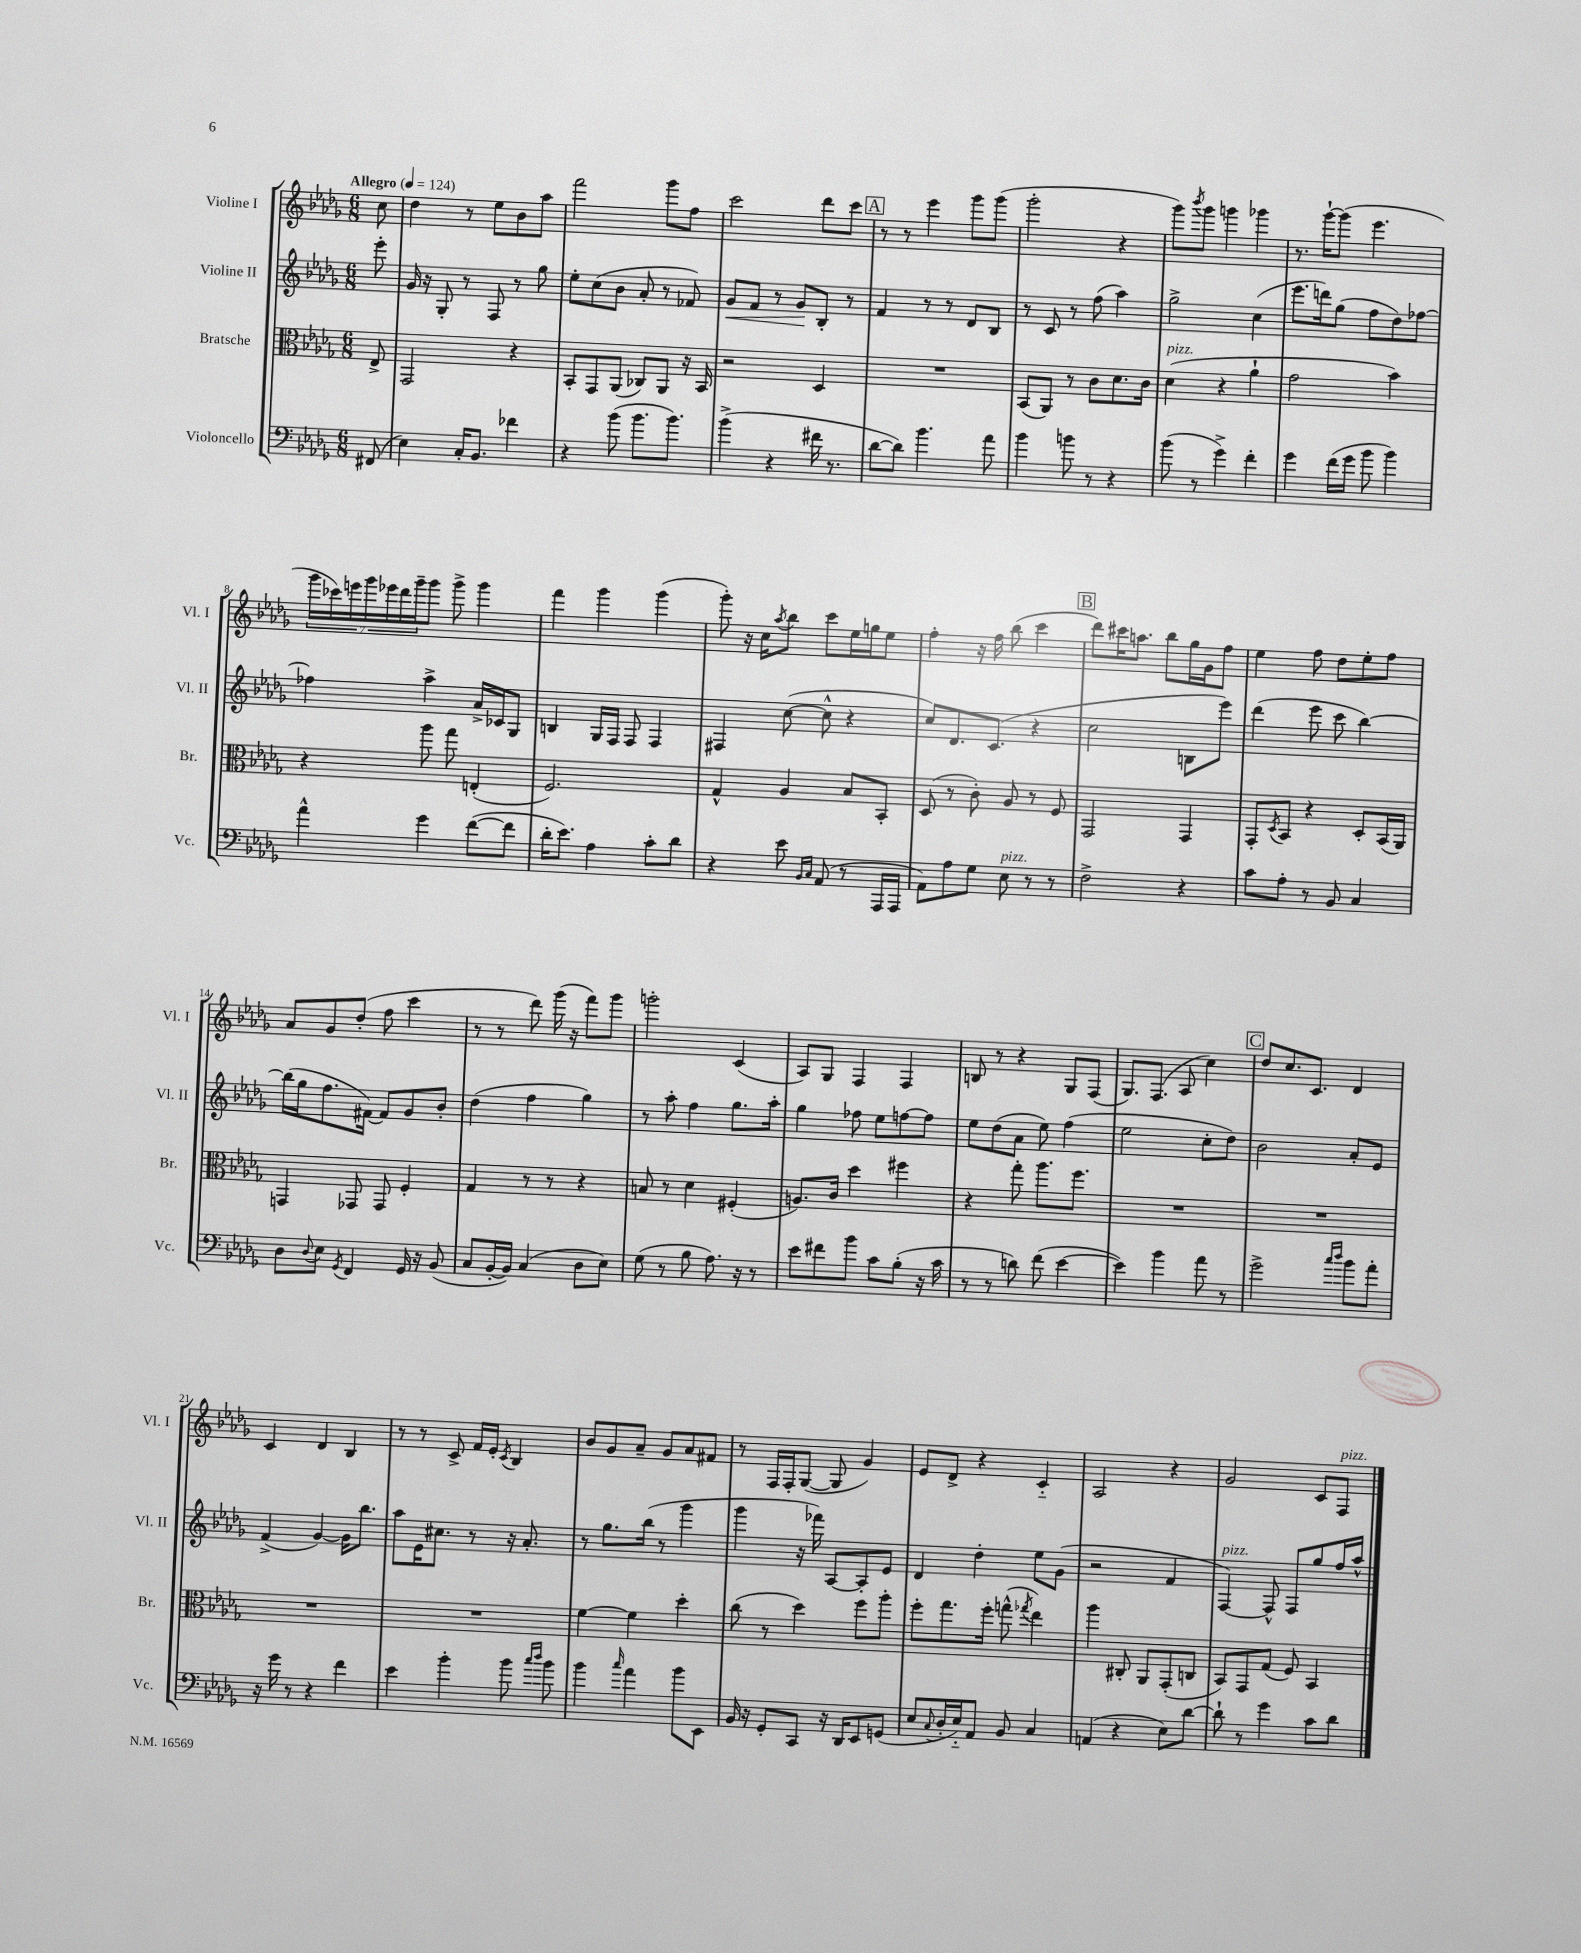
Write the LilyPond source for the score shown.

<<
\new StaffGroup <<
\new Staff = "s0" \with { instrumentName = "Violine I" shortInstrumentName = "Vl. I" } {
    \clef treble \key des \major \numericTimeSignature \time 6/8 \partial 8 \tempo "Allegro" 4 = 124
    c''8 |
    des''4 r8 ees''8 bes'8 aes''8 |
    f'''2 ges'''8 f''8 |
    c'''2 des'''8 c'''8 |
    \mark \markup { \box "A" } r8 r8 ees'''4 ges'''8 ges'''8( |
    ges'''2-. r4 |
    ges'''8) \acciaccatura { bes'''8 } ges'''8 g'''4 ges'''4 |
    r8. ges'''16~-! ges'''8( ees'''4. |
    \tuplet 7/4 { ges'''16 ces'''16) e'''16 ges'''16 ees'''16 des'''16 ges'''16-- } ges'''8 ges'''8-> ges'''4 |
    f'''4 ges'''4 ges'''4( |
    ges'''8-.) r16 c''16 \acciaccatura { aes''8 } bes''8 c'''8 ees''16 g''16 ees''8 |
    f''4-. r16 f''16 bes''8( c'''4 |
    \mark \markup { \box "B" } des'''8) cis'''16 a''8. bes''8 ges''16 ges'16 f''8 |
    ees''4 f''8 des''8 ees''8-. f''8 |
    aes'8 ges'8 des''8-.( f''8 c'''4 |
    r8 r8 des'''8) ges'''16( r16 f'''8) ges'''8 |
    g'''2-. c'4( |
    aes8) ges8 f4 f4 |
    b8 r8 r4 ges8 f8( |
    ges8.) f8.( aes8 c''4) |
    \mark \markup { \box "C" } des''8 c''8. c'8. des'4 |
    c'4 des'4 bes4 |
    r8 r8 c'8-> f'16 ees'16-. \acciaccatura { c'8 } bes4 |
    bes'8 ges'8 aes'8-- ges'8 aes'8 fis'8 |
    r8 f16 f16-. ges8~( ges8 ges'4) |
    ees'8 des'8-> r4 c'4-_ |
    aes2 r4 |
    ges'2 c'8 f8^\markup { \italic "pizz." } \bar "|." |
}
\new Staff = "s1" \with { instrumentName = "Violine II" shortInstrumentName = "Vl. II" } {
    \clef treble \key des \major \numericTimeSignature \time 6/8 \partial 8
    ees'''8-. |
    ges'16 r16 ges8-. r8 f8 r8 ges''8 |
    ees''8-. c''8( bes'8 aes'8-. r8 fes'8) |
    ges'8\< f'8 r8 ges'8\! bes8-. r8 |
    \mark \markup { \box "A" } f'4 r8 r8 des'8 bes8 |
    r8 c'8 r8 f''8( aes''4) |
    ges''2-> c''4( |
    ees'''8. d'''16) ges''8( f''8 des''8) fes''8~ |
    fes''4 aes''4-> aes'16-> ces'16 ges8 |
    b4 ges16 f16 f8 f4 |
    fis4 c''8~( c''8-^ r4 |
    c''8) des'8. c'8.( r4 |
    \mark \markup { \box "B" } c''2 b8 ees'''8) |
    des'''4( ees'''8 c'''8 bes''4~) |
    bes''16( ges''16 f''8. fis'16~) fis'8 ges'8 bes'8-. |
    des''4( f''4 ges''4) |
    r8 aes''8-. f''4 ges''8. aes''16-. |
    ges''4 fes''8 ees''8 f''8~ f''8 |
    ees''8 des''8( aes'8 ees''8) f''4( |
    ees''2 c''8-. des''8) |
    \mark \markup { \box "C" } bes'2 aes'8-. ees'8 |
    f'4->( ges'4~) ges'16 bes''8. |
    aes''8 ees'16 cis''8. r8 r16 aes'8.-. |
    r8 ges''8. bes''16( r8 ges'''4 |
    ges'''4 r16 fes'''16) aes8~ aes8-. ees'8 |
    des'4 des''4-. ees''8 ges'8( |
    r2 f'4 |
    f4~^\markup { \italic "pizz." }) f8-^ f8 ges''8 f''16 aes''16-^ \bar "|." |
}
\new Staff = "s2" \with { instrumentName = "Bratsche" shortInstrumentName = "Br." } {
    \clef alto \key des \major \numericTimeSignature \time 6/8 \partial 8
    ees8-> |
    ges,2 r4 |
    bes,8-. ges,8 aes,8( ces8) aes,8 r16 bes,16 |
    r2 des4 |
    \mark \markup { \box "A" } R2. |
    bes,8( aes,8) r8 c'8 des'8. c'16 |
    des'4^\markup { \italic "pizz." }( r4 aes'4-! |
    ges'2 bes'4) |
    r4 aes''8 ges''8 e4-.( |
    f2.) |
    ges4-^ aes4 bes8 bes,8-. |
    des8( r8 c'8-.) aes8 r8 f8 |
    \mark \markup { \box "B" } ges,2 ges,4 |
    ges,8-. \acciaccatura { des8 } bes,8 r4 des8-. bes,16( aes,16) |
    g,4 ges,8 ges,8 f4-. |
    ges4 r8 r8 r4 |
    b8 r8 des'4 fis4-.( |
    a8.) c'16 des''4 fis''4 |
    r4 ges''8-. aes''8. f''8. |
    R2. |
    \mark \markup { \box "C" } R2. |
    R2. |
    R2. |
    f'4~ f'4 des''4-. |
    c''8( r8 des''4) f''8 aes''8-. |
    f''8-. ges''8. f''16-. g''8-^( \acciaccatura { ges''8 } ees''4) |
    aes''4 cis8-. aes,8 ges,8-.( c8 |
    bes,8) ges,8 ges8( f8) bes,4 \bar "|." |
}
\new Staff = "s3" \with { instrumentName = "Violoncello" shortInstrumentName = "Vc." } {
    \clef bass \key des \major \numericTimeSignature \time 6/8 \partial 8
    fis,8( |
    ees4) c16-. bes,8. fes'4 |
    r4 bes'8( bes'8. bes'8.) |
    bes'4->( r4 fis'16 r8. |
    \mark \markup { \box "A" } des'8~ des'8) bes'4. aes'8 |
    bes'4 b'8 r8 r4 |
    bes'8( r8 ges'4->) f'4-. |
    ges'4 f'16( ges'16 bes'8 bes'4) |
    aes'4-^ ges'4 f'8~( f'8 |
    des'16-. ees'8.) aes4 c'8-. des'8 |
    r4 ees'8 \grace { bes,16 c16 } aes,8( r8 aes,,16 aes,,16 |
    aes,8) aes8 ges8 ees8^\markup { \italic "pizz." } r8 r8 |
    \mark \markup { \box "B" } f2-> r4 |
    c'8 aes8-. r8 bes,8 c4 |
    des8 \appoggiatura { des8 } ees8 \acciaccatura { ges,8 } f,4 ges,16 r16 bes,8( |
    c8 bes,16~-. bes,16) c4( des8 ees8) |
    ges8( r8 bes8 aes8.) r16 r8 |
    ees'8 fis'8 bes'8 c'8 bes8-.( r16 c'16 |
    r8 r8 d'8) f'8( ees'4~ |
    ees'4) bes'4 aes'8 r8 |
    \mark \markup { \box "C" } ges'2-> \grace { c''16 des''16 } bes'8 aes'8-. |
    r16 ges'16 r8 r4 f'4 |
    ees'4 bes'4-. bes'8 \grace { c''16 des''16 } bes'8 |
    bes'4 \grace { c''16 } aes'4 bes'8 ees,8 |
    bes,16 r16 ges,8-. c,8 r16 des,16 ees,8 g,8( |
    ees8 \appoggiatura { c8 } des16-. ees16-_) aes,8 bes,8 c4 |
    a,4( r4 ees8) des'8~ |
    des'8-! r8 ges'4 c'8 des'8 \bar "|." |
}
>>
>>
